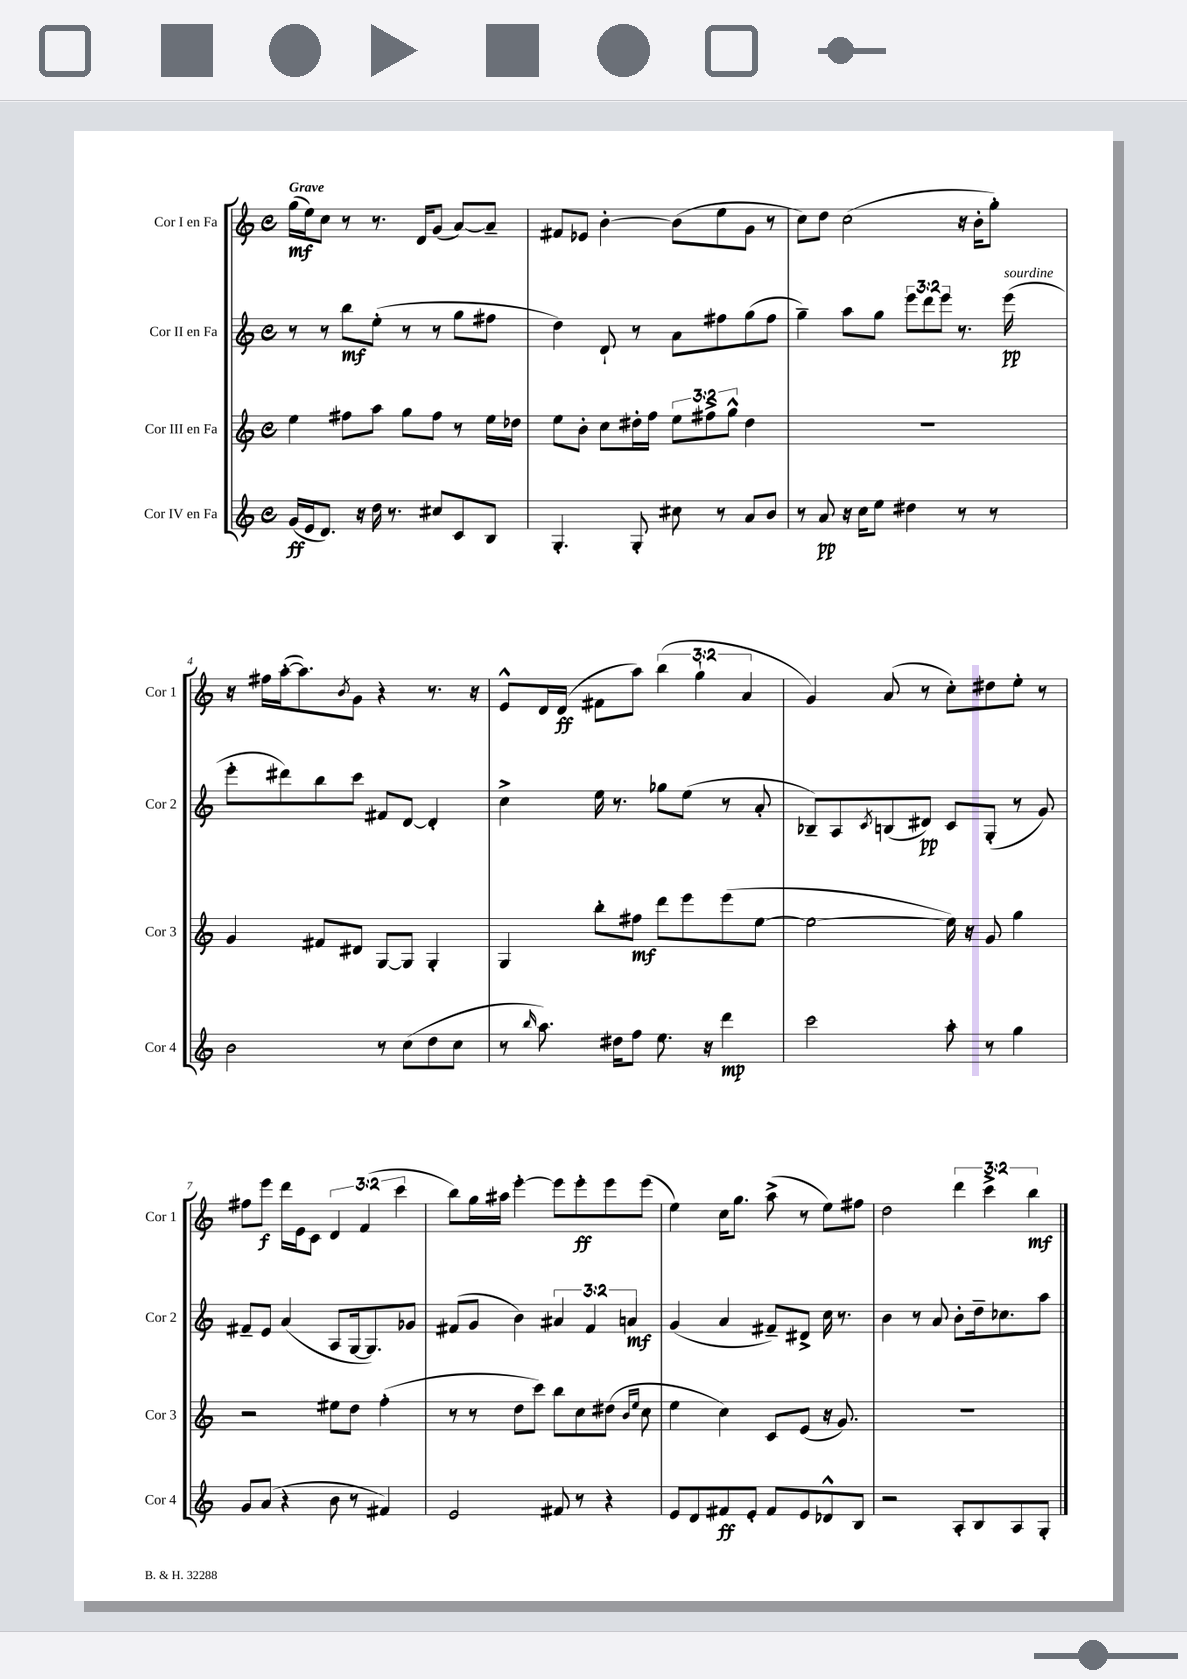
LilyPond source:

<<
\new StaffGroup <<
\new Staff = "s0" \with { instrumentName = "Cor I en Fa" shortInstrumentName = "Cor 1" } {
    \clef treble \key c \major \defaultTimeSignature \time 4/4 \override Staff.TupletNumber.text = #tuplet-number::calc-fraction-text \tempo "Grave"
    g''16\mf( e''16) c''8 r8 r8. d'16 g'8( a'8~) a'8-- |
    fis'8 ees'8 b'4~-. b'8( e''8 g'8 r8 |
    c''8) d''8 c''2( r16 b'16-. g''8-.) |
    r16 fis''16 a''16~-.( a''8.) \acciaccatura { b'8 } g'8 r4 r8. r16 |
    e'8-^ d'16 d'16\ff( fis'8 a''8) \tuplet 3/2 { b''4( g''4-! a'4 } |
    g'4) a'8( r8 c''8-.) dis''8 e''8-. r8 |
    fis''8 e'''8\f d'''16 e'16 c'8 \tuplet 3/2 { d'4 f'4( c'''4 } |
    b''8) g''16 ais''16 e'''4~-. e'''8 e'''8-.\ff e'''8 e'''8( |
    e''4) c''16 g''8. a''8->( r8 e''8) fis''8 |
    d''2 \tuplet 3/2 { d'''4 c'''4-> b''4\mf } \bar "|." |
}
\new Staff = "s1" \with { instrumentName = "Cor II en Fa" shortInstrumentName = "Cor 2" } {
    \clef treble \key c \major \defaultTimeSignature \time 4/4 \override Staff.TupletNumber.text = #tuplet-number::calc-fraction-text
    r8 r8 b''8\mf e''8-.( r8 r8 g''8 fis''8 |
    d''4) d'8-! r8 a'8 fis''8 g''8( fis''8 |
    g''4--) a''8 g''8 \tuplet 3/2 { e'''8 d'''8 e'''8 } r8. e'''16\pp^\markup { \italic "sourdine" }( |
    e'''8-. dis'''8) b''8 c'''8 fis'8 d'8~ d'4-. |
    c''4-> e''16 r8. ges''8 e''8( r8 a'8-. |
    bes8--) a8 \acciaccatura { c'8 } b8( dis'8\pp) c'8 g8-.( r8 g'8) |
    fis'8-- e'8 a'4( a8 g16~ g8.) ges'8 |
    fis'8( g'8 b'4) \tuplet 3/2 { ais'4 fis'4 a'4\mf } |
    g'4( a'4 fis'8--) dis'8-> c''16 r8. |
    b'4 r8 a'8 b'8-. d''16-- ces''8. a''8 \bar "|." |
}
\new Staff = "s2" \with { instrumentName = "Cor III en Fa" shortInstrumentName = "Cor 3" } {
    \clef treble \key c \major \defaultTimeSignature \time 4/4 \override Staff.TupletNumber.text = #tuplet-number::calc-fraction-text
    e''4 fis''8 a''8 g''8 fis''8 r8 e''16 des''16 |
    e''8 b'8-. c''8 dis''16-. f''16 \tuplet 3/2 { e''8 fis''8-> g''8-^ } dis''4 |
    R1 |
    g'4 fis'8 dis'8 g8~ g8 g4-. |
    g4 b''8-. fis''8\mf d'''8 e'''8 e'''8( e''8~ |
    e''2~ e''16) r16 g'8 g''4 |
    r2 eis''8 d''8 f''4-.( |
    r8 r8 d''8 c'''8) b''8 c''8 dis''8( \grace { b'16 e''16 } c''8 |
    e''4 c''4) c'8 e'8( r16 g'8.) |
    R1 \bar "|." |
}
\new Staff = "s3" \with { instrumentName = "Cor IV en Fa" shortInstrumentName = "Cor 4" } {
    \clef treble \key c \major \defaultTimeSignature \time 4/4
    g'16\ff( e'16 d'8.) r16 d''16 r8. cis''8 c'8 b8 |
    g4.-. g8-. cis''8 r8 a'8 b'8 |
    r8 a'8\pp r16 c''16 e''8 dis''4 r8 r8 |
    b'2 r8 c''8( d''8 c''8 |
    r8 \grace { b''16 } a''8.) dis''16 f''8 e''8. r16 d'''4\mp |
    c'''2 a''8-. r8 g''4 |
    g'8 a'8( r4 b'8 r8 fis'4) |
    e'2 fis'8 r8 r4 |
    e'8 d'8 fis'8\ff e'8-. fis'8 e'8 des'8-^ b8 |
    r2 a8-. b8 a8 g8-. \bar "|." |
}
>>
>>
